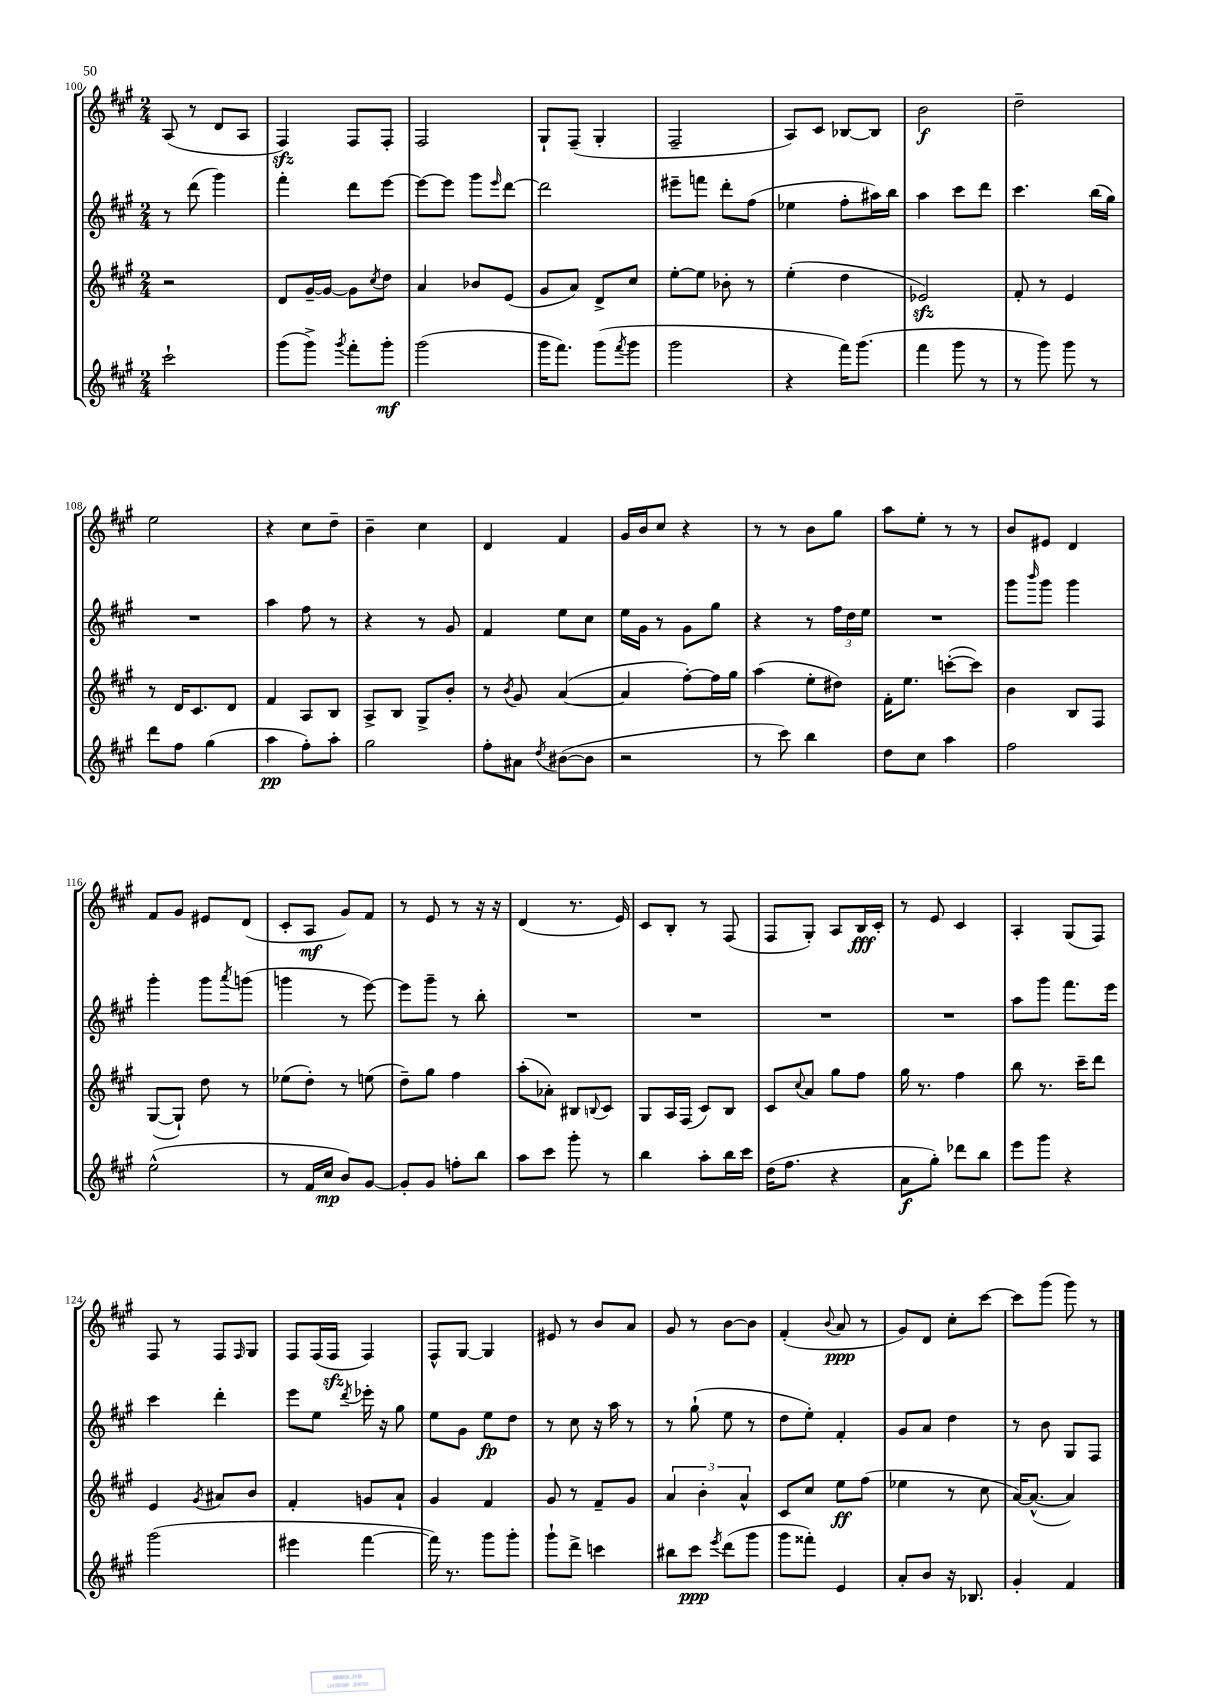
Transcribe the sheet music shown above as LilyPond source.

<<
\new StaffGroup <<
\new Staff = "s0" {
    \clef treble \key a \major \numericTimeSignature \time 2/4
    a8( r8 d'8 a8 |
    fis4\sfz) fis8 fis8-. |
    fis2 |
    gis8-! fis8--( gis4-. |
    fis2-- |
    a8) cis'8 bes8~ bes8 |
    b'2\f |
    d''2-- |
    e''2 |
    r4 cis''8 d''8-- |
    b'4-- cis''4 |
    d'4 fis'4 |
    gis'16 b'16 cis''8 r4 |
    r8 r8 b'8 gis''8 |
    a''8 e''8-. r8 r8 |
    b'8 eis'8 d'4 |
    fis'8 gis'8 eis'8 d'8( |
    cis'8-. a8\mf gis'8) fis'8 |
    r8 e'8 r8 r16 r16 |
    d'4( r8. e'16) |
    cis'8 b8-. r8 fis8( |
    fis8 gis8-.) a8 b16\fff cis'16-. |
    r8 e'8 cis'4 |
    a4-. gis8( fis8) |
    fis8 r8 fis8 \grace { fis16 } gis8 |
    fis8 fis16( fis16\sfz fis4) |
    fis8-^ gis8~ gis4 |
    eis'8 r8 b'8 a'8 |
    gis'8 r8 b'8~ b'8 |
    fis'4-.( \appoggiatura { b'8 } a'8\ppp r8 |
    gis'8) d'8 cis''8-. cis'''8~ |
    cis'''8 gis'''8( gis'''8) r8 \bar "|." |
}
\new Staff = "s1" {
    \clef treble \key a \major \numericTimeSignature \time 2/4
    r8 d'''8( gis'''4) |
    fis'''4-. d'''8 e'''8~ |
    e'''8~ e'''8 gis'''8 \grace { e'''16 } d'''8~ |
    d'''2 |
    eis'''8-- f'''8 d'''8-. fis''8( |
    ees''4 fis''8-. ais''16) b''16 |
    a''4 cis'''8 d'''8 |
    cis'''4. b''16( gis''16) |
    R2 |
    a''4 fis''8 r8 |
    r4 r8 gis'8 |
    fis'4 e''8 cis''8 |
    e''16 gis'16 r8 gis'8 gis''8 |
    r4 r8 \tuplet 3/2 { fis''16 d''16 e''16 } |
    R2 |
    gis'''8 \grace { b'''16 } gis'''8 gis'''4 |
    gis'''4-. gis'''8 \acciaccatura { a'''8 } g'''8( |
    g'''4 r8 e'''8~) |
    e'''8 gis'''8-- r8 b''8-. |
    R2 |
    R2 |
    R2 |
    R2 |
    a''8 gis'''8 fis'''8. e'''16 |
    cis'''4 d'''4-. |
    e'''8 e''8 \acciaccatura { d'''8 } ees'''16-. r16 gis''8 |
    e''8 gis'8 e''8\fp d''8 |
    r8 cis''8 r16 a''16 r8 |
    r8 gis''8-!( e''8 r8 |
    d''8 e''8-.) fis'4-. |
    gis'8 a'8 d''4 |
    r8 b'8 gis8 fis8 \bar "|." |
}
\new Staff = "s2" {
    \clef treble \key a \major \numericTimeSignature \time 2/4
    r2 |
    d'8 gis'16~-- gis'16~ gis'8 \acciaccatura { cis''8 } d''8 |
    a'4 bes'8 e'8( |
    gis'8 a'8) d'8-> cis''8 |
    e''8~-. e''8 bes'8-. r8 |
    e''4-.( d''4 |
    ees'2\sfz) |
    fis'8-. r8 e'4 |
    r8 d'16 cis'8. d'8 |
    fis'4 a8 b8 |
    a8-> b8 gis8-> b'8-. |
    r8 \acciaccatura { b'8 } gis'8 a'4~( |
    a'4 fis''8~-.) fis''16 gis''16 |
    a''4( e''8-. dis''8) |
    fis'16-. e''8. c'''8~-.( c'''8) |
    b'4 b8 fis8 |
    gis8~( gis8-!) d''8 r8 |
    ees''8( d''8-.) r8 e''8( |
    d''8--) gis''8 fis''4 |
    a''8-.( aes'8-.) bis8 \appoggiatura { b8 } cis'8 |
    gis8 a16 fis16( cis'8) b8 |
    cis'8 \appoggiatura { cis''8 } a'8 gis''8 fis''8 |
    gis''16 r8. fis''4 |
    b''8 r8. cis'''16-- d'''8 |
    e'4 \acciaccatura { gis'8 } ais'8 b'8 |
    fis'4-. g'8 a'8-! |
    gis'4 fis'4 |
    gis'8 r8 fis'8-- gis'8 |
    \tuplet 3/2 { a'4 b'4-. a'4-^ } |
    cis'8 cis''8 e''8\ff fis''8( |
    ees''4 r8 cis''8 |
    a'16~) a'8.~-^( a'4) \bar "|." |
}
\new Staff = "s3" {
    \clef treble \key a \major \numericTimeSignature \time 2/4
    cis'''2-! |
    gis'''8( gis'''8->) \acciaccatura { gis'''8 } fis'''8-. gis'''8-.\mf |
    gis'''2( |
    gis'''16 fis'''8.) gis'''8( \acciaccatura { fis'''8 } gis'''8 |
    gis'''2 |
    r4 fis'''16) gis'''8.( |
    fis'''4 gis'''8 r8 |
    r8 gis'''8) gis'''8 r8 |
    d'''8 fis''8 gis''4( |
    a''4\pp fis''8-.) a''8-. |
    gis''2 |
    fis''8-. ais'8 \acciaccatura { d''8 } bis'8~( bis'8 |
    r2 |
    r8 cis'''8) b''4 |
    d''8 cis''8 a''4 |
    fis''2 |
    e''2-^( |
    r8 fis'16 cis''16\mp b'8) gis'8~ |
    gis'8-. gis'8 f''8-. b''8 |
    a''8 cis'''8 gis'''8-. r8 |
    b''4 a''8-. b''16 cis'''16 |
    d''16( fis''8. r4 |
    a'8\f gis''8-.) des'''8 b''8 |
    e'''8 gis'''8 r4 |
    gis'''2( |
    eis'''4 fis'''4~ |
    fis'''16) r8. gis'''8 gis'''8-. |
    gis'''8-! d'''8-> c'''4 |
    bis''8 cis'''8\ppp \acciaccatura { e'''8 } d'''8( gis'''8 |
    gis'''8 fisis'''8-.) e'4 |
    a'8-. b'8 r16 bes8. |
    gis'4-. fis'4 \bar "|." |
}
>>
>>
\layout { \context { \Score currentBarNumber = #100 } }
